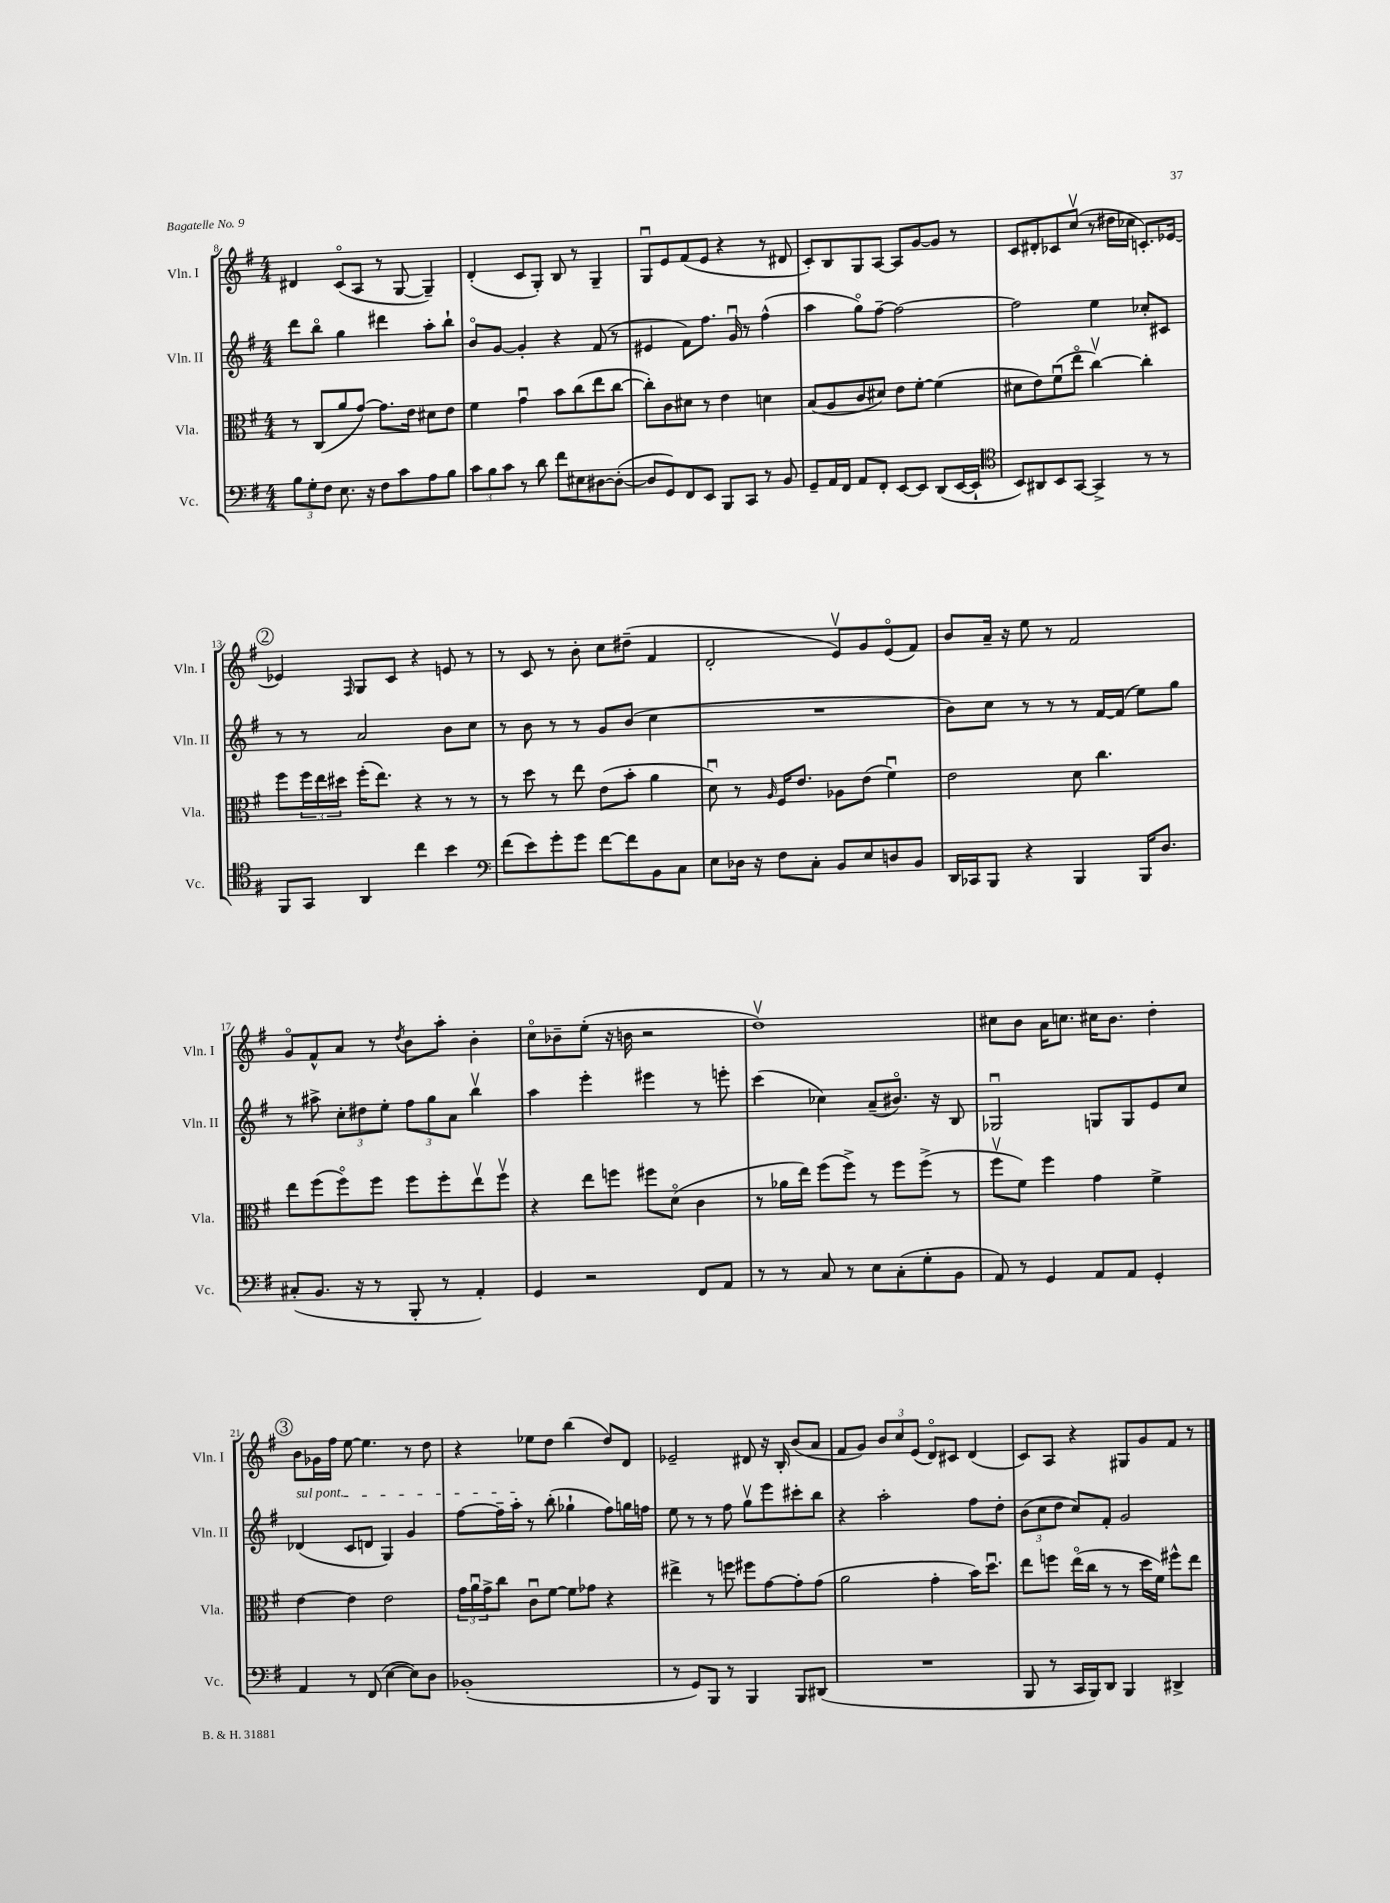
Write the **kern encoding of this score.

**kern	**kern	**kern	**kern
*staff4	*staff3	*staff2	*staff1
*clefF4	*clefC3	*clefG2	*clefG2
*k[f#]	*k[f#]	*k[f#]	*k[f#]
*M4/4	*M4/4	*M4/4	*M4/4
12B	8r	8ddd	4d#
12G'	.	.	.
.	(8C	8bbo	.
12F#	.	.	.
8.E	8a	4gg	(8co
.	[8g)	.	8A
16r	.	.	.
8F#	8.g]	4ddd#	8r
8c	.	.	[8G
.	16e	.	.
8A	8d#	8aa'	4G~])
8B	8e	8bb`	.
=	=	=	=
12c	4f#	8bo	(4d'
12B	.	.	.
.	.	[8g	.
12c	.	.	.
8r	4gu	4g']	8c
8d	.	.	8G')
8f#	8b	4r	8B
8E#	(8cc	.	8r
[8D#	8ee	(8f#	4G~
(8D#'_	[8cc	8r	.
=	=	=	=
8D#]	8cc'])	4e#	8Gu
8GG)	8c	.	8e
8FF#	8d#	8f#)	(8f#
8EE	8r	8.ff#	8e
8BBB	4e	.	4r
.	.	16gu	.
8CC	.	8r	.
8r	4d	(4ff#^^	8r
8BB	.	.	8d#
=	=	=	=
8GG~	(8B	4aa	8c')
16AA	8A	.	8B
16FF#	.	.	.
8AA	8c	8ggo)	8G
8FF#'	8d#)	[8ff#~	[8A
[8EE	8e	2ff#_	8A]
8EE]	[8f#'	.	[8g
(8DD	(4f#]	.	8g]
[16EE	.	.	8r
16EE`]	.	.	.
=	=	=	=
*clefC4	*	*	*
8BB)	8d#	2ff#]	8c
8AA#	8e)	.	8d#'
8BB	(8f#u	.	8c-
[8GG	8eeo	.	(8ccv
4GG^]	[4ccv)	4ee	8r
.	.	.	16dd#
.	.	.	16cc-
8r	4cc']	8cc-'	8.c')
8r	.	8c#	.
.	.	.	[16e-
=	=	=	=
8FF#	8ff#	8r	4e-]
8GG	24ff#	8r	.
.	24ee	.	.
.	24dd#	.	.
.	.	.	16qqF#
4AA	(16ff#'	2a	8G
.	8.ee)	.	.
.	.	.	8c
4cc	4r	.	4r
4b	8r	8b	8e
.	8r	8cc	8r
=	=	=	=
*clefF4	*	*	*
(8f#	8r	8r	8r
8e)	8dd	8b	8c
8g'	8r	8r	8r
8g	8ee	8r	8b'
[8f#	(8e	8g	8cc
8f#]	8b'	(8b	(8dd#~
8BB	4a	4cc	4f#
8C	.	.	.
=	=	=	=
8E	8du)	1r	2d'
16D-	8r	.	.
16r	.	.	.
.	16qqA	.	.
8F#	16F#	.	.
.	8.e	.	.
8C'	.	.	.
8BB	8A-	.	8ev)
8E	(8e	.	8g
8D	4f#u)	.	(8eo
8BB	.	.	8f#)
=	=	=	=
16DD	2e	8b)	8b
16CC-	.	.	.
8BBB	.	8cc	16a~
.	.	.	16r
4r	.	8r	8ee
.	.	8r	8r
4BBB	8d	8r	2f#
.	4.cc	[16f#	.
.	.	(16f#]	.
16BBB	.	8ee)	.
8.D	.	.	.
.	.	8gg	.
=	=	=	=
(8C#'	8ee	8r	8go
8.BB	(8ff#	8aa#^	8f#^^
.	8ff#o)	12cc'	8a
16r	.	.	.
.	.	12dd#	.
8r	8ff#	.	8r
.	.	12ee'	.
.	.	.	8qdd
8BBB'	8ff#	12ff#	8b
.	.	12gg	.
8r	8ff#'	.	8aa'
.	.	12a	.
4AA')	8eev	4bbv	4b'
.	8ff#v	.	.
=	=	=	=
4GG	4r	4aa	8cco
.	.	.	8b-~
2r	8ee	4eee'	(8ee'
.	8ff	.	16r
.	.	.	16b
.	8ff#	4eee#	2r
.	(8do	.	.
8FF#	4c	8r	.
8AA	.	8eee'	.
=	=	=	=
8r	8r	(4ccc	1ddv)
8r	16a-	.	.
.	16ee)	.	.
8C	(8ff#	4cc-)	.
8r	8ff#^)	.	.
8E	8r	(8a~	.
(8C'	8ff#	8.b#o)	.
8G'	(8ff#^	.	.
.	.	16r	.
8BB	8r	8B	.
=	=	=	=
8AA)	8ff#v	2G-u	8cc#
8r	8f#)	.	8b
4GG	4ff#	.	16a
.	.	.	8.cc
8AA	4g	8G	16cc#
.	.	.	8.b
8AA	.	8G	.
4GG'	4f#^	8e	4dd'
.	.	8cc	.
=	=	=	=
4AA	[4e	(4d-	8b
.	.	.	16g-
.	.	.	16ff#
8r	4e]	8c	[8ee
(8FF#	.	8d	4.ee]
[4E	2e	4G)	.
8E])	.	4g	8r
8D	.	.	8dd
=	=	=	=
(1BB-'	24g	[8ff#	4r
.	24au	.	.
.	24g^	.	.
.	8cc	16ff#~]	.
.	.	16aa'	.
.	8cu	8r	8ee-
.	[8f#	(8bb'	8dd
.	8f#]	4gg-`	(4bb
.	8g-	.	.
.	4r	8ff#)	8dd)
.	.	16gg	8d
.	.	16ff	.
=	=	=	=
8r	4ee#^	8ee	2e-~
8GG)	.	8r	.
8BBB	8r	8r	.
8r	8ff	8ff#	.
4BBB	8ff#	8ggv	8d#
.	[8g	8eee	16r
.	.	.	16B'
8BBB	8g']	8ccc#'	(8b
(8DD#	(8g	8bb	8a
=	=	=	=
1r	2a	4r	8f#
.	.	.	8g)
.	.	2aa'	12b
.	.	.	12cc
.	.	.	(12e
.	4g'	.	8do)
.	.	.	8c#
.	16b)	8ff#	(4d
.	8.ddu	.	.
.	.	8dd'	.
=	=	=	=
8BBB	8ee	(12b	8c)
.	.	12cc	.
8r	8ff	.	8A
.	.	12dd	.
16CC	(16eeo	8cc)	4r
16BBB)	16cc	.	.
8DD	8r	8f#'	.
4BBB	8r	2g	8G#
.	16dd	.	8g
.	16f#)	.	.
4DD#^	8ff#^^	.	8f#
.	8ee	.	8r
==	==	==	==
*-	*-	*-	*-
